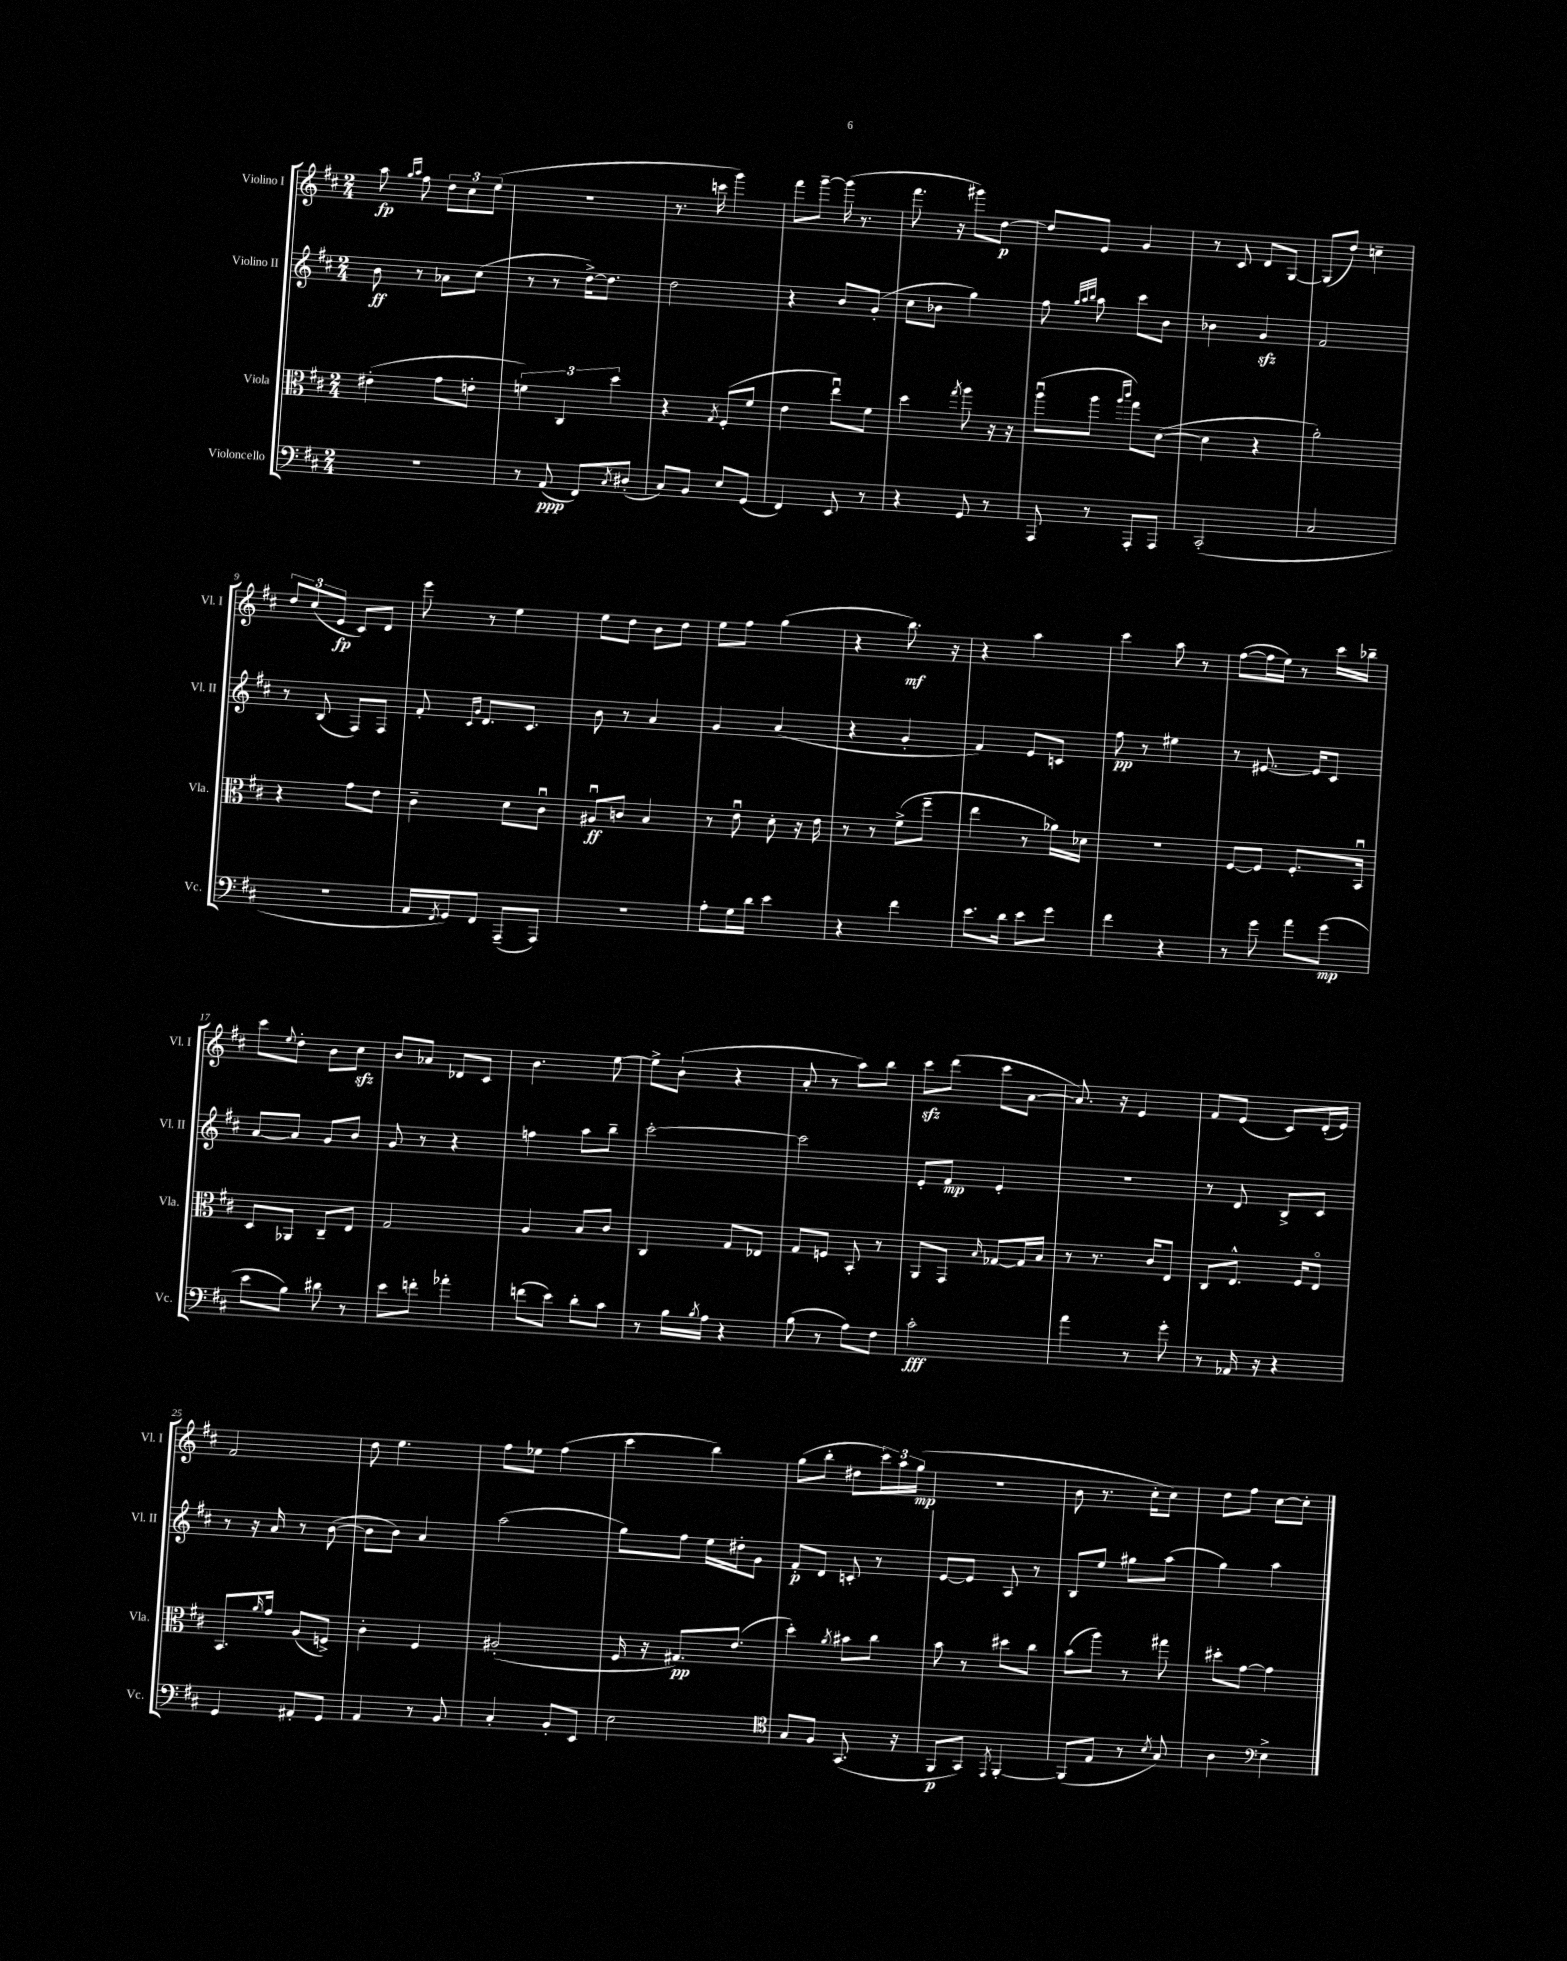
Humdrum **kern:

**kern	**kern	**kern	**kern
*staff4	*staff3	*staff2	*staff1
*clefF4	*clefC3	*clefG2	*clefG2
*k[f#c#]	*k[f#c#]	*k[f#c#]	*k[f#c#]
*M2/4	*M2/4	*M2/4	*M2/4
2r	(4e#'	8b	8aa
.	.	.	16qqgg
.	.	.	16qqaa
.	.	8r	8ff#
.	8g	8a-	12dd
.	.	.	12cc#
.	8e'	(8cc#	.
.	.	.	(12ee
=	=	=	=
8r	6f)	8r	2r
(8AA	.	8r	.
.	6C#	.	.
8FF#)	.	[16dd^)	.
.	.	8.dd]	.
.	6dd	.	.
8qC#	.	.	.
(8D#'	.	.	.
=	=	=	=
8C#)	4r	2dd	8.r
8BB	.	.	.
.	.	.	16ccc
.	8qG	.	.
8E	(8F#'	.	4ggg)
(8GG	8f#	.	.
=	=	=	=
4FF#)	4e	4r	8fff#
.	.	.	[8ggg~
8EE	8eeu)	8b	(16ggg]
.	.	.	8.r
8r	8f#	(8g'	.
=	=	=	=
4r	4dd	8cc#	8.fff#
.	.	8b-	.
.	.	.	16r
.	8qgg	.	.
8GG	8aa	4gg)	8ggg#)
8r	16r	.	[8dd
.	16r	.	.
=	=	=	=
8AAA	(8aau	8ff#	8dd]
.	.	32qqgg	.
.	.	32qqaa	.
.	.	32qqbb	.
8r	8aa	8aa	8e
.	16qqaa	.	.
.	16qqccc#	.	.
8AAA'	8gg)	8ccc#	4g
8AAA	([8d	8b	.
=	=	=	=
(2CC#'	4d]	4b-	8r
.	.	.	8c#
.	4r	4g	8d
.	.	.	[8G
=	=	=	=
2C#	2a')	2f#	(8G]
.	.	.	8dd)
.	.	.	4cc~
=	=	=	=
2r	4r	8r	12dd
.	.	.	(12cc#
.	.	(8B	.
.	.	.	12e
.	8g	8F#)	8c#)
.	8e	8F#	8d
=	=	=	=
16AA	4c#~	8f#'	8eee
8qFF#	.	.	.
16GG)	.	.	.
.	.	16qqc#	.
.	.	16qqg	.
8FF#	.	8.d	8r
(8AAA~	8d	.	4ee
.	.	8.c#	.
8AAA)	8c#u	.	.
=	=	=	=
2r	8A#u	8b	8ee
.	8c	8r	8dd
.	4B	4a	8b
.	.	.	8dd
=	=	=	=
8A'	8r	4g	8ee
16G	8eu	.	8ff#
16d	.	.	.
4e	8d'	(4a	(4gg
.	16r	.	.
.	16e	.	.
=	=	=	=
4r	8r	4r	4r
.	8r	.	.
4f#	(8f#^	4g'	8.bb)
.	8ff#~	.	.
.	.	.	16r
=	=	=	=
8.e	4ee	4f#)	4r
16d	.	.	.
8e	8r	8e	4aa
8g	16a-)	8c	.
.	16d-	.	.
=	=	=	=
4f#	2r	8ff#	4ccc#
.	.	8r	.
4r	.	4ee#	8aa
.	.	.	8r
=	=	=	=
8r	[8F#	8r	([8ff#
8g	8F#]	[8.e#	16ff#]
.	.	.	16ee)
8a	8.F#'	.	8r
.	.	16e#]	.
(8g	.	8c#	16ccc#
.	16BBu	.	16bb-~
=	=	=	=
8e	8D	[8a	8ccc#
.	.	.	8qqee
8B)	8AA-	8a]	8dd'
8d#	8C#~	8g	8b
8r	8E	8b	8cc#
=	=	=	=
8e	2G	8g	8b
8f'	.	8r	8a-
4a-'	.	4r	8d-
.	.	.	8c#
=	=	=	=
(8f	4A	4ff	4.b
8e)	.	.	.
8d'	8B	8aa	.
8c#	8c#	8bb~	[8ee
=	=	=	=
8r	4C#	[2ccc#'	8ee^]
16B	.	.	(8b`
8qB	.	.	.
16A	.	.	.
4r	8G	.	4r
.	8E-	.	.
=	=	=	=
(8B	8G	2ccc#]	8a'
8r	8F	.	8r
8A)	8BB'	.	8aa)
8F#	8r	.	8bb
=	=	=	=
2c#'	8AA	8e'	8ccc#
.	8GG	8f#	(8ddd
.	16qqB	.	.
.	[8G-	4e'	8ccc#
.	16G-]	.	[8a
.	16B	.	.
=	=	=	=
4a	8r	2r	8.a])
.	8.r	.	.
.	.	.	16r
8r	.	.	4e
.	16c#	.	.
8g'	8E	.	.
=	=	=	=
8r	8C#	8r	8f#
16AA-	8.E^^	8d	(8e
16r	.	.	.
4r	.	8B^	8c#)
.	16F#	.	.
.	8Eo	8c#	(16d'
.	.	.	16e)
=	=	=	=
4GG	8.BB	8r	2f#
.	.	16r	.
.	16qqa	.	.
.	16g	16a	.
8AA#'	(8A	8r	.
8GG	8F^)	([8b	.
=	=	=	=
4AA	4c#'	8b]	8dd
.	.	8b)	4.ee
8r	4F#	4a	.
8BB	.	.	.
=	=	=	=
4C#'	(2A#'	(2aa	8ff#
.	.	.	8ee-
8BB'	.	.	(4ff#
8EE	.	.	.
=	=	=	=
2E	16F#	8gg)	4ccc#
.	16r	.	.
.	8.G#)	8ff#	.
.	.	16ee	4bb)
.	(8.e	16dd#'	.
.	.	8g	.
=	=	=	=
*clefC4	*	*	*
8G	4dd')	8f#'	(8gg
8F#	.	8d	8bb'
.	8qa	.	.
(8.GG	8b#	8c'	8dd#
.	8cc#	8r	24ccc#)
.	.	.	24aa
16r	.	.	.
.	.	.	(24gg
=	=	=	=
8FF#	8b	[8e	2r
8GG)	8r	8e]	.
8qEE	.	.	.
[4FF#'	8dd#	8A	.
.	8cc#	8r	.
=	=	=	=
(8FF#]	(8b	8B	8b
8E	8aa)	8ee	8.r
8r	8r	8gg#	.
.	.	.	16cc#'
8qB	.	.	.
8G)	8gg#	(8aa	8cc#)
=	=	=	=
4A	8dd#'	4gg)	8dd
.	[8g	.	8ff#
*clefF4	*	*	*
4E^	4g]	4aa	[8cc#
.	.	.	8cc#']
==	==	==	==
*-	*-	*-	*-
